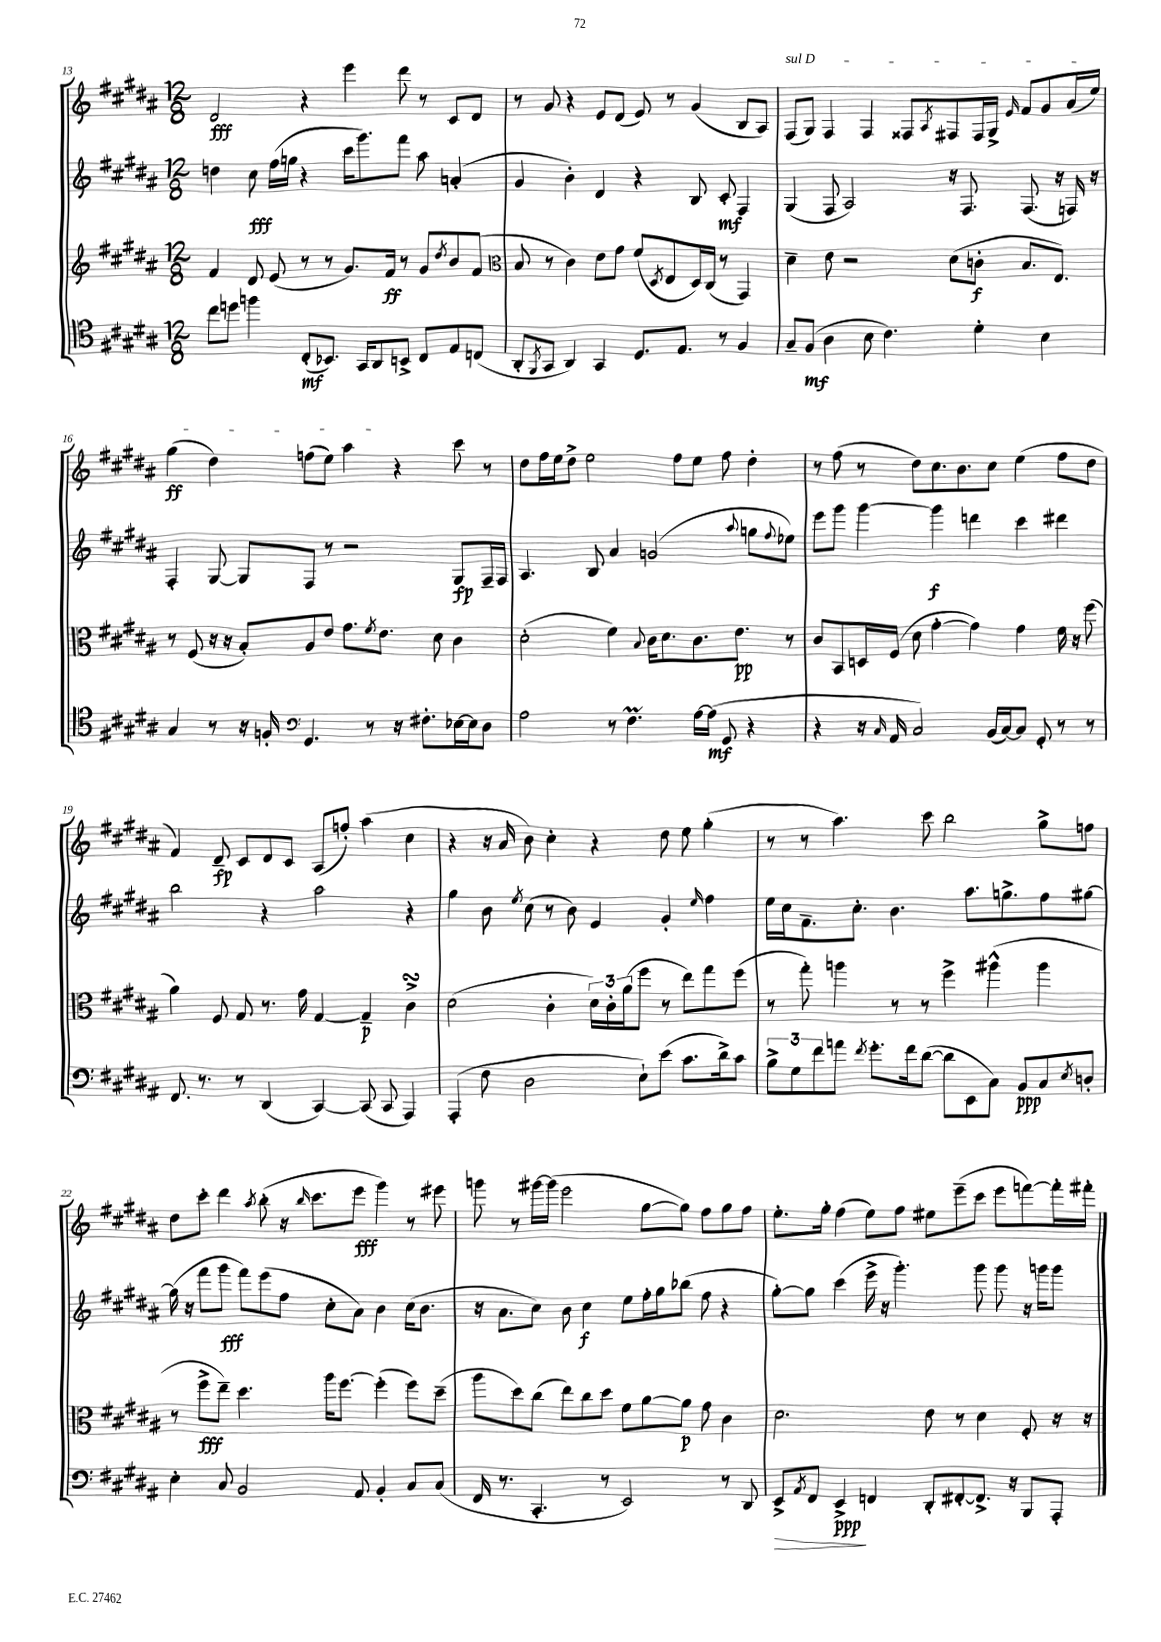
<<
\new StaffGroup <<
\new Staff = "s0" {
    \clef treble \key b \major \numericTimeSignature \time 12/8
    dis'2\fff r4 e'''4 dis'''8 r8 cis'8 dis'8 |
    r8 gis'8 r4 e'8 dis'8( e'8) r8 gis'4( b8 ais8) |
    \once \override TextSpanner.bound-details.left.text = \markup { \italic "sul D" } fis8\startTextSpan( gis8) fis4 fis4 fisis8 \acciaccatura { ais8 } fis8 fis16 gis16-> \grace { e'16 } fis'8 gis'8 ais'16( e''16) |
    gis''4\ff( dis''4) f''8( e''8) ais''4\stopTextSpan r4 cis'''8 r8 |
    dis''8 fis''16 e''16 dis''8-> e''2 fis''8 e''8 fis''8 dis''4-. |
    r8 fis''8( r8 dis''8) cis''8. b'8. cis''8 e''4( fis''8 dis''8 |
    fis'4) dis'8--\fp cis'8 dis'8 cis'8 ais8( f''8-.) ais''4( cis''4 |
    r4 r16 ais'16 b'8) cis''4-. r4 dis''8 e''8 gis''4-.( |
    r8 r8 ais''4.) cis'''8 b''2 gis''8-> f''8 |
    dis''8 cis'''8-. dis'''4 \acciaccatura { ais''8 } b''8-.( r16 \grace { b''16 } cis'''8. e'''8\fff gis'''4) r8 eis'''8 |
    g'''8 r8 gis'''16~ gis'''16( e'''2 gis''8~ gis''8) fis''8 gis''8 fis''8 |
    e''8.-. gis''16-. fis''4( e''8) fis''8 eis''8 e'''8--( cis'''8 e'''8 f'''8~) f'''16-. fis'''16-. \bar "|." |
}
\new Staff = "s1" {
    \clef treble \key b \major \numericTimeSignature \time 12/8
    d''4 cis''8\fff fis''16( g''16 r4 cis'''16 gis'''8.) fis'''8 ais''8 a'4-.( |
    gis'4 b'4-.) dis'4 r4 b8 cis'8-.\mf fis4 |
    gis4( fis8 ais2) r16 fis8. fis8.( r16 f16) r16 |
    fis4-. gis8~ gis8 fis8 r8 r2 gis8\fp fis16-- fis16 |
    ais4. b8 ais'4 g'2( \appoggiatura { ais''8 } g''8 \appoggiatura { fis''8 } ees''8) |
    e'''8 gis'''8 gis'''4~ gis'''4\f d'''4 cis'''4 dis'''4 |
    b''2 r4 ais''2 r4 |
    gis''4 b'8 \acciaccatura { e''8 } cis''8( r8 b'8) e'4 gis'4-. \grace { e''16 } fis''4 |
    e''16 cis''16 fis'8.-- cis''8.-. b'4. ais''8. g''8.-> fis''8 gis''8~ |
    gis''16( r16 fis'''8 gis'''8\fff fis'''8) e'''8( fis''8 cis''8-. ais'8) b'4 cis''16( b'8. |
    r16 ais'8. cis''8) b'8 cis''4\f e''8 fis''16-. gis''16 bes''8( fis''8 r4 |
    gis''8~-.) gis''8 cis'''4( e'''16-> r16 gis'''4.-.) gis'''8 gis'''8 r16 g'''16 g'''8 \bar "|." |
}
\new Staff = "s2" {
    \clef treble \key b \major \numericTimeSignature \time 12/8
    fis'4 dis'8 e'8( r8 r8 gis'8.) fis'16\ff r8 gis'8 \acciaccatura { dis''8 } b'8 fis'8( |
    \clef alto b8 r8 cis'4) e'8 gis'8 fis'8( \acciaccatura { dis8 } e8 dis16) cis16( r8 gis,4) |
    dis'4-- e'8 r2 dis'8( c'8-.\f b8. e8.) |
    r8 fis8( r16 r16 b8-.) ais8 e'8 gis'8. \acciaccatura { fis'8 } e'8. dis'8 cis'4 |
    dis'2-.( fis'4) \appoggiatura { b8 } cis'16 dis'8. cis'8. e'8.\pp r8 |
    cis'8 b,8 d16 fis16( dis'8 gis'4~-. gis'4) gis'4 fis'16 r16 fis''8( |
    ais'4) fis8 gis8 r8. gis'16 gis4~ gis4--\p cis'4->\turn |
    dis'2( cis'4-. \tuplet 3/2 { dis'16) cis'16-. ais'16( } fis''8 r8 e''8) gis''8 fis''8( |
    r8 gis''8-.) a''4 r8 r8 fis''4-> ais''4-^( ais''4 |
    r8 fis''8->\fff e''8--) dis''4. ais''16 fis''8.~ fis''4-.( fis''8) dis''8--( |
    ais''8 dis''8) cis''8( e''8) cis''8 dis''8 fis'8 ais'8~ ais'8\p gis'8 cis'4 |
    dis'2. e'8 r8 dis'4 fis8-. r16 r16 \bar "|." |
}
\new Staff = "s3" {
    \clef tenor \key b \major \numericTimeSignature \time 12/8
    cis''8 d''8 f''4 cis8-.\mf( bes,8.) gis,16 ais,8 b,8-> cis8 e8 c8( |
    ais,8-. \acciaccatura { fis,8 } gis,8 ais,4) gis,4 dis8. e8. r8 fis4 |
    gis8-- fis8\mf( ais4 b8 cis'4.) dis'4-. b4 |
    gis4 r8 r16 f16-. \clef bass gis,4. r8 r16 fis8.-. ees16~ ees16 dis8 |
    ais2 r8 fis4.\prall ais16~ ais16\mf( gis,8 r4 |
    r4 r16 \grace { cis16 } ais,16 cis2) b,16( cis16~) cis8 gis,8-. r8 r8 |
    fis,8. r8. r8 dis,4( cis,4~) cis,8( cis,8 ais,,4) |
    ais,,4-.( fis8 dis2 e8-!) e'8( cis'8. dis'16->) cis'8 |
    \tuplet 3/2 { b8-> gis8 fis'8 } a'8 \acciaccatura { fis'8 } gis'8.-. fis'16 dis'8~( dis'8 e,8 cis8) b,8\ppp cis8 \acciaccatura { e8 } d8-. |
    e4-. cis8 b,2 ais,8 b,4-. cis8 cis8( |
    fis,16 r8. cis,4.-. r8 e,2) r8 dis,8 |
    e,8->\> \acciaccatura { ais,8 } fis,8 e,4->\ppp\! f,4 dis,8-. fis,8~-. fis,8.-> r16 b,,8 ais,,8-. \bar "|." |
}
>>
>>
\layout { \context { \Score currentBarNumber = #13 } }
